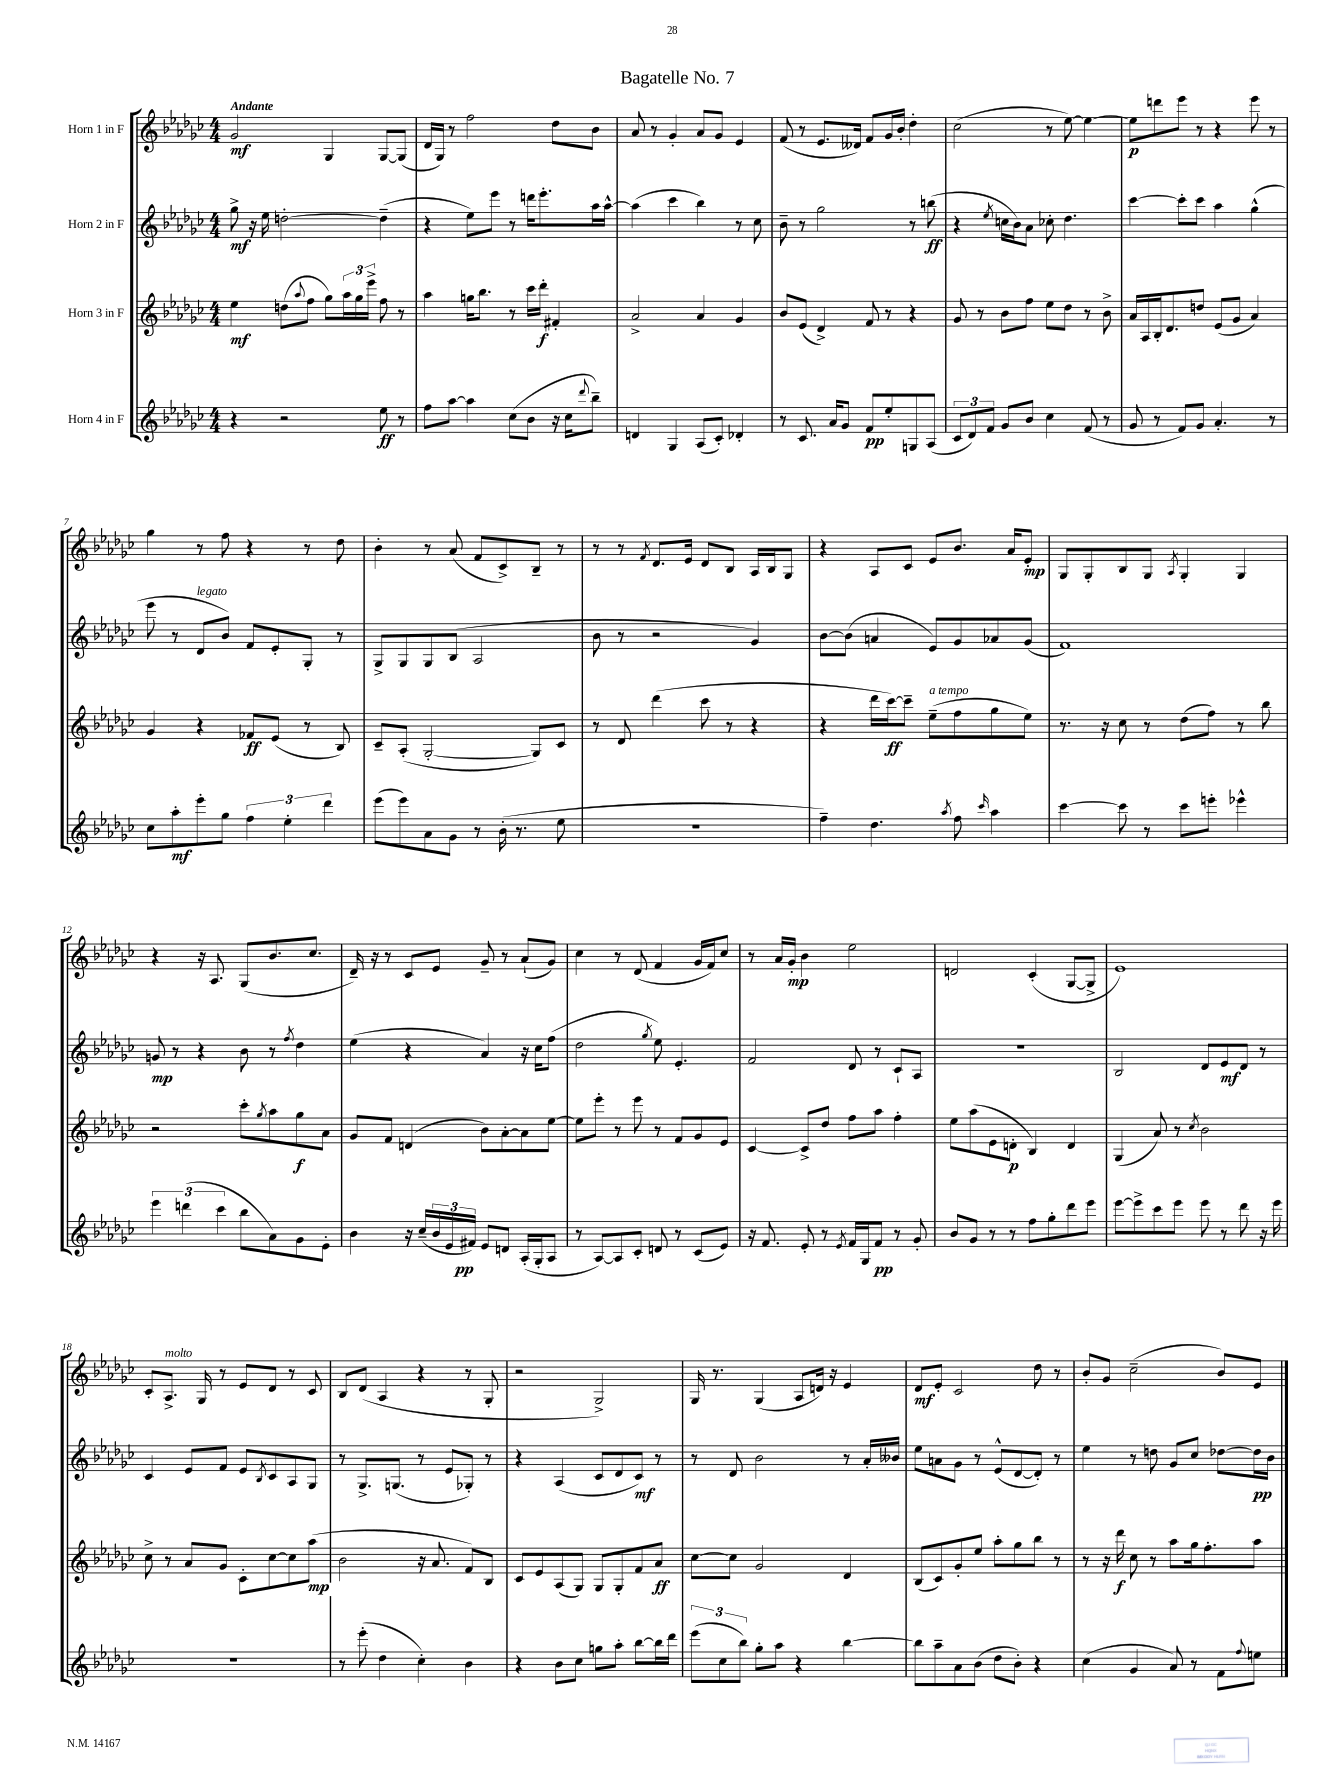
\header { title = "Bagatelle No. 7" }
<<
\new StaffGroup <<
\new Staff = "s0" \with { instrumentName = "Horn 1 in F" } {
    \clef treble \key ges \major \numericTimeSignature \time 4/4 \tempo "Andante"
    ges'2\mf ges4 ges8~ ges8( |
    des'16 ges16) r8 f''2 des''8 bes'8 |
    aes'8 r8 ges'4-. aes'8 ges'8 ees'4 |
    f'8( r8 ees'8. deses'16) f'8 ges'16 bes'16-. des''4-. |
    ces''2( r8 ees''8~) ees''4~ |
    ees''8\p d'''8 ees'''8 r8 r4 ees'''8 r8 |
    ges''4 r8 f''8 r4 r8 des''8 |
    bes'4-. r8 aes'8( f'8 ces'8->) bes8-- r8 |
    r8 r8 \acciaccatura { f'8 } des'8. ees'16 des'8 bes8 aes16 bes16 ges8 |
    r4 aes8 ces'8 ees'8 bes'8. aes'16 ees'8-.\mp |
    ges8 ges8-. bes8 ges8 \acciaccatura { aes8 } ges4-. ges4 |
    r4 r16 aes8. ges8( bes'8. ces''8. |
    des'16--) r16 r8 ces'8 ees'8 ges'8-- r8 aes'8-!( ges'8) |
    ces''4 r8 des'8( f'4 ges'16 f'16) ces''8 |
    r8 aes'16 ges'16-.\mp bes'4 ees''2 |
    d'2 ces'4-.( ges8~ ges8-> |
    ees'1) |
    ces'8-. aes8.->^\markup { \italic "molto" } ges16 r8 ees'8 des'8 r8 ces'8 |
    bes8 des'8( aes4 r4 r8 ges8-. |
    r2 ges2->) |
    ges16 r8. ges4( aes8 d'16) r16 ees'4 |
    des'8\mf ees'8-. ces'2 des''8 r8 |
    bes'8-. ges'8 ces''2--( bes'8) ees'8 \bar "|." |
}
\new Staff = "s1" \with { instrumentName = "Horn 2 in F" } {
    \clef treble \key ges \major \numericTimeSignature \time 4/4
    ges''8->\mf r16 ees''16 d''2~-. d''4--( |
    r4 ees''8) ees'''8 r8 d'''16 ees'''8.-. aes''16 aes''16~-^ |
    aes''4( ces'''4 bes''4) r8 ces''8 |
    bes'8-- r8 ges''2 r8 b''8\ff( |
    r4 \acciaccatura { ees''8 } c''16 bes'16) aes'8 ces''8-. des''4. |
    ces'''4~ ces'''8-. ces'''8 aes''4 ges''4-^( |
    ees'''8 r8 des'8^\markup { \italic "legato" } bes'8) f'8 ees'8-. ges8-. r8 |
    ges8-> ges8 ges8 bes8( aes2 |
    bes'8 r8 r2 ges'4) |
    bes'8~ bes'8( a'4 ees'8) ges'8 aes'8 ges'8( |
    f'1) |
    g'8\mp r8 r4 bes'8 r8 \acciaccatura { f''8 } des''4 |
    ees''4( r4 aes'4) r16 ces''16 f''8( |
    des''2 \acciaccatura { ges''8 } ees''8) ees'4.-. |
    f'2 des'8 r8 ces'8-! aes8 |
    R1 |
    bes2 des'8 ees'8\mf des'8 r8 |
    ces'4 ees'8 f'8 ees'8 \acciaccatura { bes8 } ces'8 aes8 ges8 |
    r8 ges8.-> g8.( r8 ees'8 ges8-.) r8 |
    r4 aes4( ces'8 des'8 ces'8\mf) r8 |
    r8 des'8 bes'2 r8 aes'16-. beses'16 |
    ees''8 a'8 ges'8 r8 ees'8-^( des'8~ des'8-.) r8 |
    ees''4 r8 d''8 ges'8 ces''8 des''8~ des''16\pp bes'16 \bar "|." |
}
\new Staff = "s2" \with { instrumentName = "Horn 3 in F" } {
    \clef treble \key ges \major \numericTimeSignature \time 4/4
    ees''4\mf d''8( \appoggiatura { aes''8 } f''8 ges''8) \tuplet 3/2 { aes''16 ges''16 ees'''16-> } f''8 r8 |
    aes''4 g''16 bes''8. r8 ces'''16 des'''16-.\f fis'4-. |
    aes'2-> aes'4 ges'4 |
    bes'8 ees'8( des'4->) f'8 r8 r4 |
    ges'8 r8 bes'8 f''8 ees''8 des''8 r8 bes'8-> |
    aes'16 aes16 bes16-. des'8. d''8 ees'8( ges'8 aes'4) |
    ges'4 r4 fes'8\ff ees'8( r8 bes8) |
    ces'8-- aes8-.( ges2~-. ges8) ces'8 |
    r8 des'8 des'''4( ces'''8 r8 r4 |
    r4 des'''16 ces'''16~\ff) ces'''8-- ees''8--^\markup { \italic "a tempo" }( f''8 ges''8 ees''8) |
    r8. r16 ces''8 r8 des''8( f''8) r8 bes''8 |
    r2 ces'''8-. \acciaccatura { ges''8 } aes''8 ges''8\f aes'8 |
    ges'8 f'8 d'4( bes'8) aes'8~-. aes'8 ees''8~ |
    ees''8 ees'''8-. r8 ees'''8 r8 f'8 ges'8 ees'8 |
    ces'4~ ces'8-> des''8 f''8 aes''8 f''4-. |
    ees''8 aes''8( ees'8 d'8-.\p bes4) d'4 |
    ges4( aes'8) r8 \acciaccatura { ces''8 } bes'2 |
    ces''8-> r8 aes'8 ges'8 ces'8-. ces''8~ ces''8 aes''8\mp( |
    bes'2 r16 aes'8. f'8) bes8 |
    ces'8 ees'8 aes8( ges8) ges8 ges8-. f'8 aes'8\ff |
    ces''8~ ces''8 ges'2 des'4 |
    bes8( ces'8) ges'8-. ees''8 aes''8-. ges''8 bes''8 r8 |
    r8 r16 des'''16\f ces''8 r8 aes''8 ges''16 f''8.-. aes''8 \bar "|." |
}
\new Staff = "s3" \with { instrumentName = "Horn 4 in F" } {
    \clef treble \key ges \major \numericTimeSignature \time 4/4
    r4 r2 ees''8\ff r8 |
    f''8 aes''8~ aes''4 ces''8( bes'8 r16 ces''16 \appoggiatura { des'''8 } bes''8--) |
    d'4 ges4 aes8( ces'8-.) des'4-. |
    r8 ces'8. aes'16 ges'8 f'8\pp ees''8-. g8 aes8( |
    \tuplet 3/2 { ces'8 des'8) f'8 } ges'8 bes'8 ces''4 f'8( r8 |
    ges'8 r8 f'8) ges'8 aes'4.-. r8 |
    ces''8 aes''8-.\mf ees'''8-. ges''8 \tuplet 3/2 { f''4 ees''4-. des'''4 } |
    ees'''8( ees'''8) aes'8 ges'8 r8 bes'16-.( r8. ees''8 |
    R1 |
    f''4--) des''4. \acciaccatura { aes''8 } f''8 \grace { ces'''16 } aes''4 |
    ces'''4~ ces'''8 r8 ces'''8 e'''8-. ees'''4-^ |
    \tuplet 3/2 { ees'''4 d'''4( ces'''4 } bes''8 aes'8) ges'8 ees'8-. |
    bes'4 r16 ces''16--( \tuplet 3/2 { bes'16 ees'16 fis'16\pp) } ees'8 d'8 aes16-.( ges16-. aes8 |
    r8 aes8~) aes8 ces'8-. d'8 r8 ces'8( ees'8) |
    r16 f'8. ees'8-. r8 \acciaccatura { ees'8 } f'16 ges16 f'8\pp r8 ges'8-. |
    bes'8 ges'8 r8 r8 f''8 ges''8-. des'''8 ees'''8 |
    ees'''8~ ees'''8-> ces'''8 ees'''8 ees'''8 r8 des'''8 r16 ees'''16 |
    R1 |
    r8 ees'''8-.( des''4 ces''4-.) bes'4 |
    r4 bes'8 ces''8 g''8 aes''8-. bes''8~ bes''16 des'''16 |
    \tuplet 3/2 { ees'''8( ces''8 bes''8) } ges''8-. aes''8 r4 bes''4~ |
    bes''8 aes''8-- aes'8 bes'8( des''8 bes'8-.) r4 |
    ces''4( ges'4 aes'8) r8 f'8 \appoggiatura { f''8 } e''8 \bar "|." |
}
>>
>>
